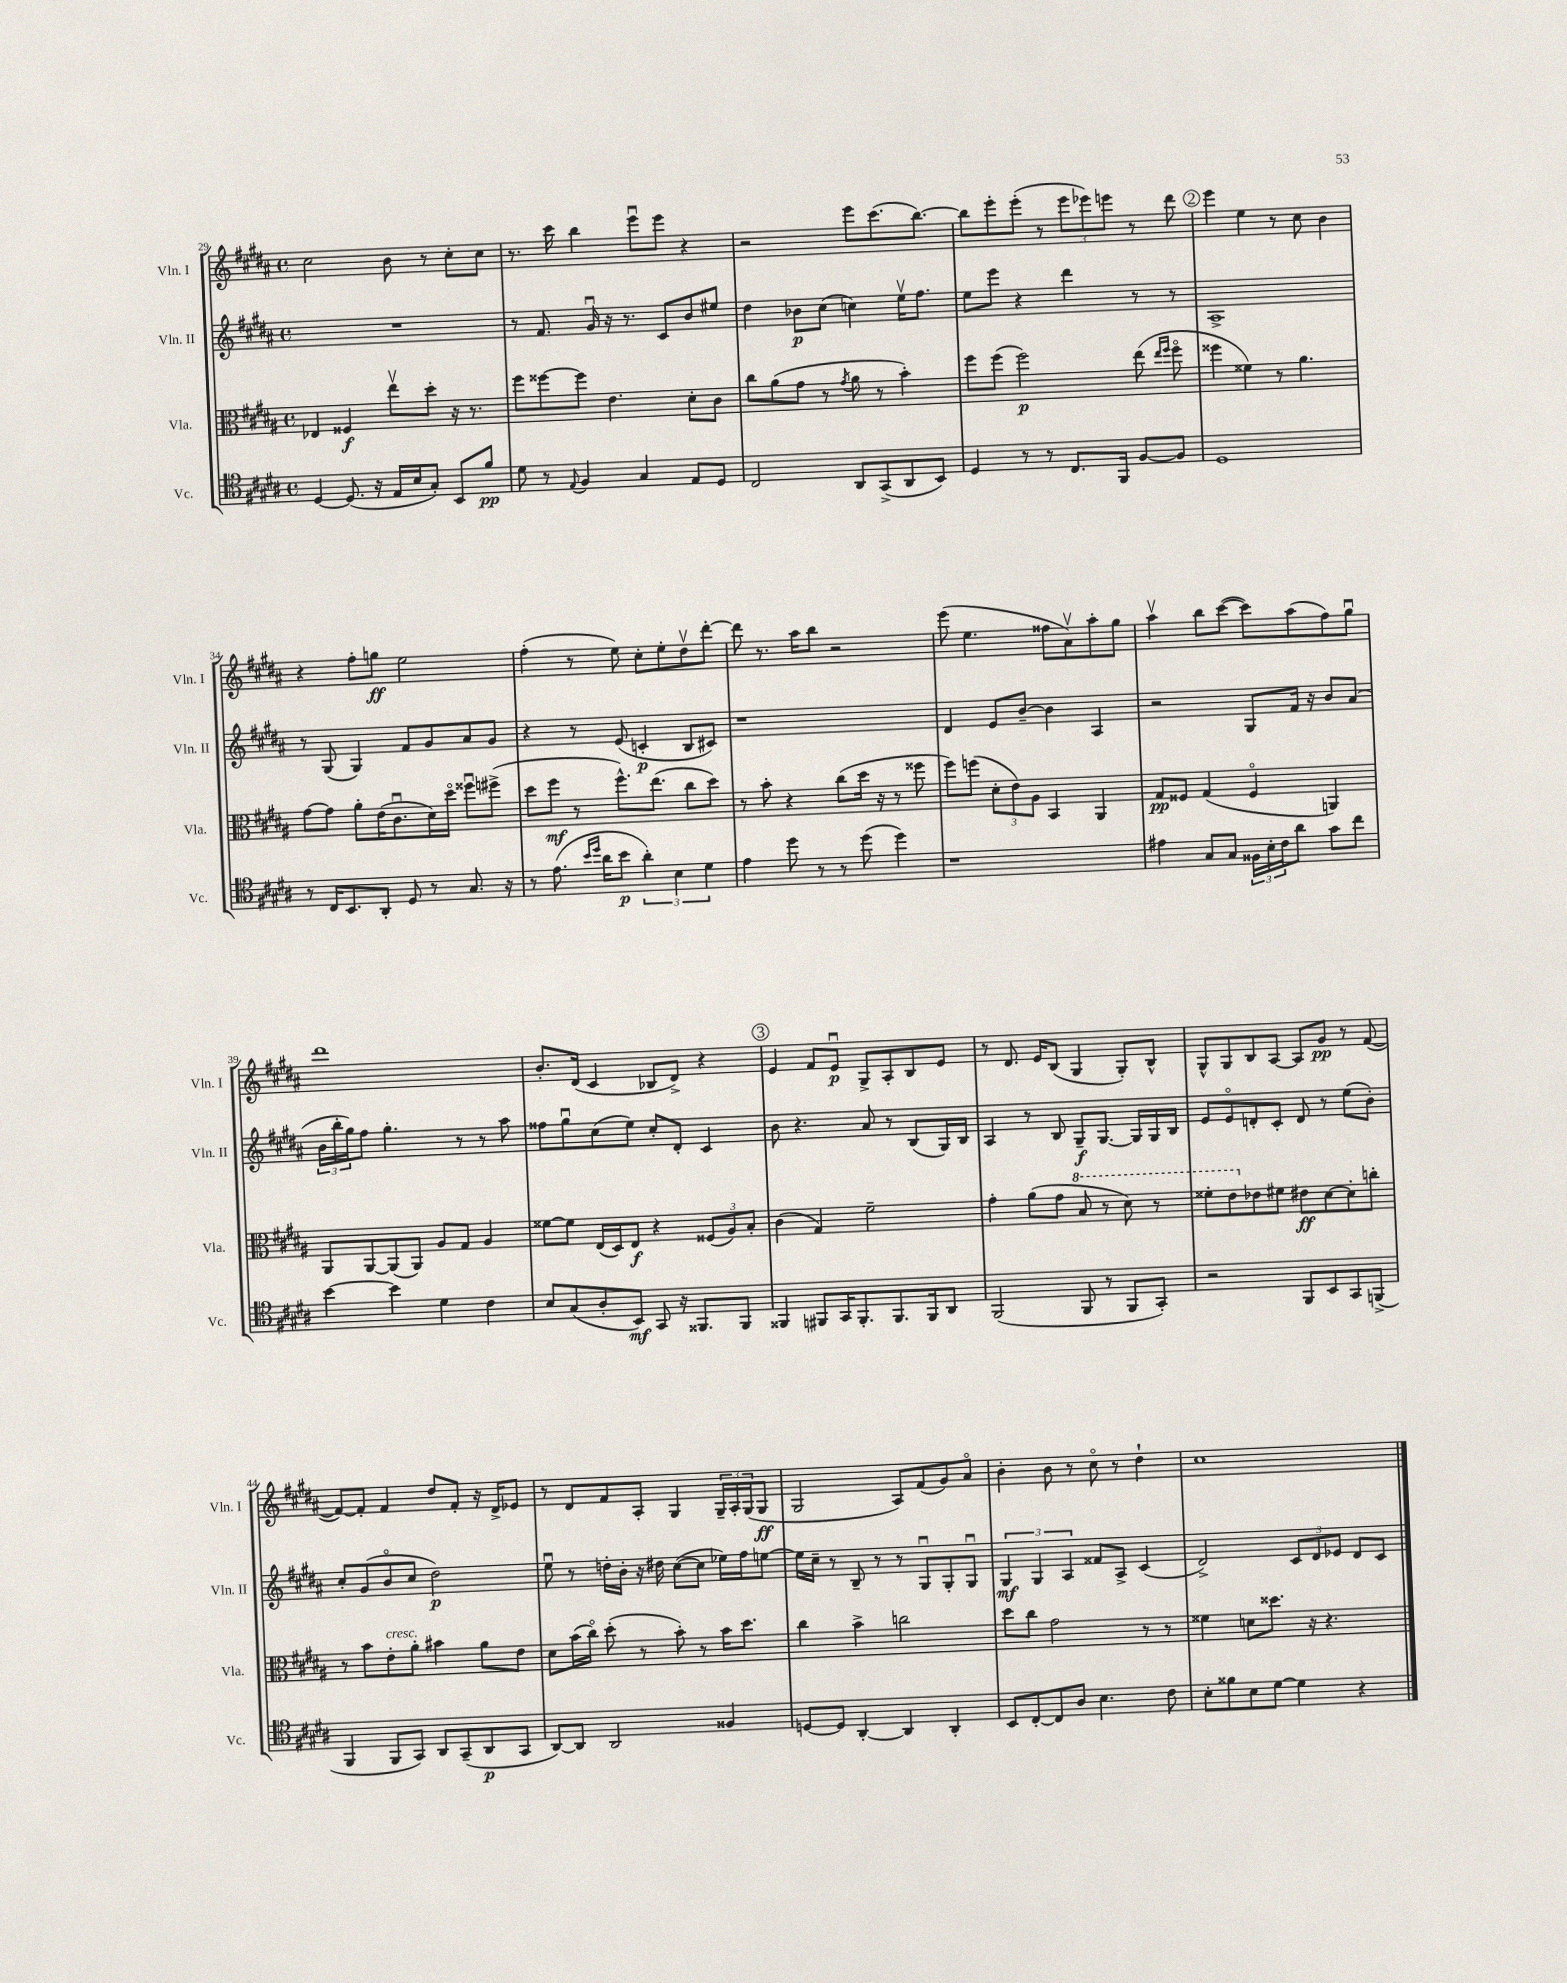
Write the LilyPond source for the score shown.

<<
\new StaffGroup <<
\new Staff = "s0" \with { instrumentName = "Vln. I" shortInstrumentName = "Vln. I" } {
    \clef treble \key b \major \defaultTimeSignature \time 4/4
    cis''2 b'8 r8 cis''8-. cis''8 |
    r8. cis'''16 b''4 e'''8\downbow e'''8 r4 |
    r2 e'''8 cis'''8.( b''8.~) |
    b''8 e'''8-. e'''8-.( r8 \tuplet 3/2 { e'''8 ees'''8) e'''8 } r8 dis'''8 |
    \mark \markup { \circle "2" } e'''4 e''4 r8 cis''8 b'4 |
    r4 fis''8-. g''8\ff e''2 |
    fis''4-.( r8 e''8) cis''8-. e''8-. dis''8\upbow dis'''8~-. |
    dis'''8 r8. ais''16 b''8 r2 |
    e'''8( e''4. fisis''8 ais'8\upbow) ais''8-. gis''8 |
    ais''4\upbow b''8 cis'''8~( cis'''8) ais''8( fis''8) gis''8\downbow |
    dis'''1 |
    b'8.-. dis'16( cis'4 bes8 dis'8->) r4 |
    \mark \markup { \circle "3" } e'4 fis'8 e'8\downbow\p gis8-> ais8-. b8 e'8 |
    r8 dis'8. e'16 b8( gis4 gis8-.) b8-^ |
    gis8-^ gis8 b8 ais8~ ais8 gis'8\pp r8 fis'8~( |
    fis'8~) fis'8-. fis'4 dis''8 fis'8-. r16 dis'16-> ees'8 |
    r8 dis'8 fis'8 ais8-. gis4 \tuplet 3/2 { gis16-- ais16-. gis16( } gis8\ff |
    gis2 ais8) fis'8( gis'8) ais'8\flageolet |
    b'4-. b'8 r8 cis''8\flageolet r8 dis''4-! |
    cis''1 \bar "|." |
}
\new Staff = "s1" \with { instrumentName = "Vln. II" shortInstrumentName = "Vln. II" } {
    \clef treble \key b \major \defaultTimeSignature \time 4/4
    R1 |
    r8 fis'8. gis'16\downbow r16 r8. cis'8 b'8 eis''8 |
    dis''4 bes'8\p cis''8( c''4) e''16\upbow fis''8. |
    e''8 e'''8 r4 dis'''4 r8 r8 |
    \mark \markup { \circle "2" } ais1-> |
    r8 gis8( gis4) fis'8 gis'8 ais'8 gis'8 |
    r4 r8 e'8( c'4-.\p b8 cis'8) |
    r1 |
    dis'4 e'8 b'8~-- b'4 ais4 |
    r2 gis8 fis'16 r16 b'8 ais'8( |
    \tuplet 3/2 { b'16 b''16-. gis''16) } fis''8 gis''4.-. r8 r8 ais''8 |
    fisis''8 gis''8\downbow cis''8( e''8) cis''8-. dis'8-. cis'4 |
    \mark \markup { \circle "3" } b'8 r4. ais'8 r8 b8( gis16) b16 |
    ais4 r8 b8 gis8--\f gis8.~ gis16 gis16 b16 |
    e'8 e'8\flageolet d'8-. cis'8-. d'8 r8 e''8( b'8-.) |
    cis''8-. gis'8( b'8\flageolet cis''8 dis''2\p) |
    e''8\downbow r8 d''16-. b'16-. r16 dis''16 cis''8~( cis''8 ees''16) fis''16 e''8~ |
    e''16 cis''16-- r8 b8-- r8 r8 gis8\downbow gis8-. gis8\downbow |
    \tuplet 3/2 { gis4\mf gis4 ais4 } fisis'8 ais8-> cis'4( |
    dis'2->) \tuplet 3/2 { cis'8 dis'8 ees'8 } dis'8 cis'8 \bar "|." |
}
\new Staff = "s2" \with { instrumentName = "Vla." shortInstrumentName = "Vla." } {
    \clef alto \key b \major \defaultTimeSignature \time 4/4
    ees4 fisis4\f e''8\upbow dis''8-. r16 r8. |
    fis''8 fisis''8~ fisis''8 e'4. dis'8-. cis'8 |
    cis''8 ais'8( gis'8 r8 \acciaccatura { gis'8 } ais'8 r8 b'4-.) |
    fis''8 fis''8( fis''2\p) e''8( \grace { e''16 fis''16 } fis''8\flageolet |
    \mark \markup { \circle "2" } fisis''4 fisis'4) r8 ais'4. |
    gis'8~ gis'8 ais'8-. e'16( cis'8.\downbow dis'16) dis''16\flageolet fisis''8\downbow fis''8->( |
    dis''8 fis''8\mf r8 fis''8.-^) e''8.( cis''8 dis''8) |
    r8 b'8-. r4 cis''8( dis''16 r16 r8 fisis''8 |
    fis''8) f''8( \tuplet 3/2 { dis'8-. e'8) ais8 } b,4 ais,4 |
    gis8\pp fisis8 gis4( fisis4\flageolet a,4) |
    ais,8 ais,8~ ais,8( ais,8) ais8 gis8 ais4 |
    fisis'8~ fisis'8 e16( dis16) e8\f r4 \tuplet 3/2 { fisis8( ais8) b8-. } |
    \mark \markup { \circle "3" } cis'4( gis4) fis'2-- |
    gis'4-. ais'8( gis'8 \ottava #1 b'8 r8 dis''8) r8 |
    fisis''8-. e''8 \ottava #0 ees'8 fis'!8 eis'8\ff dis'8~ dis'8-. c''8-. |
    r8 b'8 e'8-.^\markup { \italic "cresc." } ais'8-. bis'4 ais'8 e'8 |
    dis'8 b'16( cis''16\flageolet) dis''8-.( r8 b'8-.) r8 b'16 dis''8. |
    cis''4 b'4-> c''2 |
    dis''8 cis''8 gis'2 r8 r8 |
    fisis'4 d'8 disis''8. r16 r4. \bar "|." |
}
\new Staff = "s3" \with { instrumentName = "Vc." shortInstrumentName = "Vc." } {
    \clef tenor \key b \major \defaultTimeSignature \time 4/4
    dis4~ dis8.( r16 e16 b16 gis8-.) b,8 fis'8\pp |
    dis'8 r8 \appoggiatura { e8 } fis4 gis4 e8 dis8 |
    cis2 ais,8 gis,8->( ais,8 b,8) |
    dis4 r8 r8 cis8. fis,16 fis8~ fis8 |
    \mark \markup { \circle "2" } dis1 |
    r8 cis16 b,8. ais,8-. dis8 r8 gis8. r16 |
    r8 e'8.( \grace { b'16 dis''16 } ais'16 b'8\p \tuplet 3/2 { ais'4-.) b4 dis'4 } |
    e'4 dis''8 r8 r8 dis''8( dis''4) |
    r1 |
    eis'4 gis8 gis8 \tuplet 3/2 { fisis16 b16-. cis'16 } ais'8 gis'8 cis''8 |
    b'4~ b'4 dis'4 cis'4 |
    b8 gis8( ais8-. b,8\mf) gis,8 r16 fisis,8. fisis,8 |
    \mark \markup { \circle "3" } fisis,4 fis,8 gis,16 fis,8.-. fis,8. fis,16 ais,8 |
    fis,2( fis,8 r8 fis,8 gis,8-.) |
    r2 fis,8 b,8 gis,8 f,8->( |
    fis,4 fis,8 gis,8) ais,8 gis,8--( ais,8\p gis,8 |
    ais,8~) ais,8 ais,2 fisis4 |
    d8~ d8 ais,4~-. ais,4 ais,4-. |
    b,8 cis8~-. cis8 ais8 b4. cis'8 |
    b8-. fisis'8 b8 dis'8~ dis'4 r4 \bar "|." |
}
>>
>>
\layout { \context { \Score currentBarNumber = #29 } }
